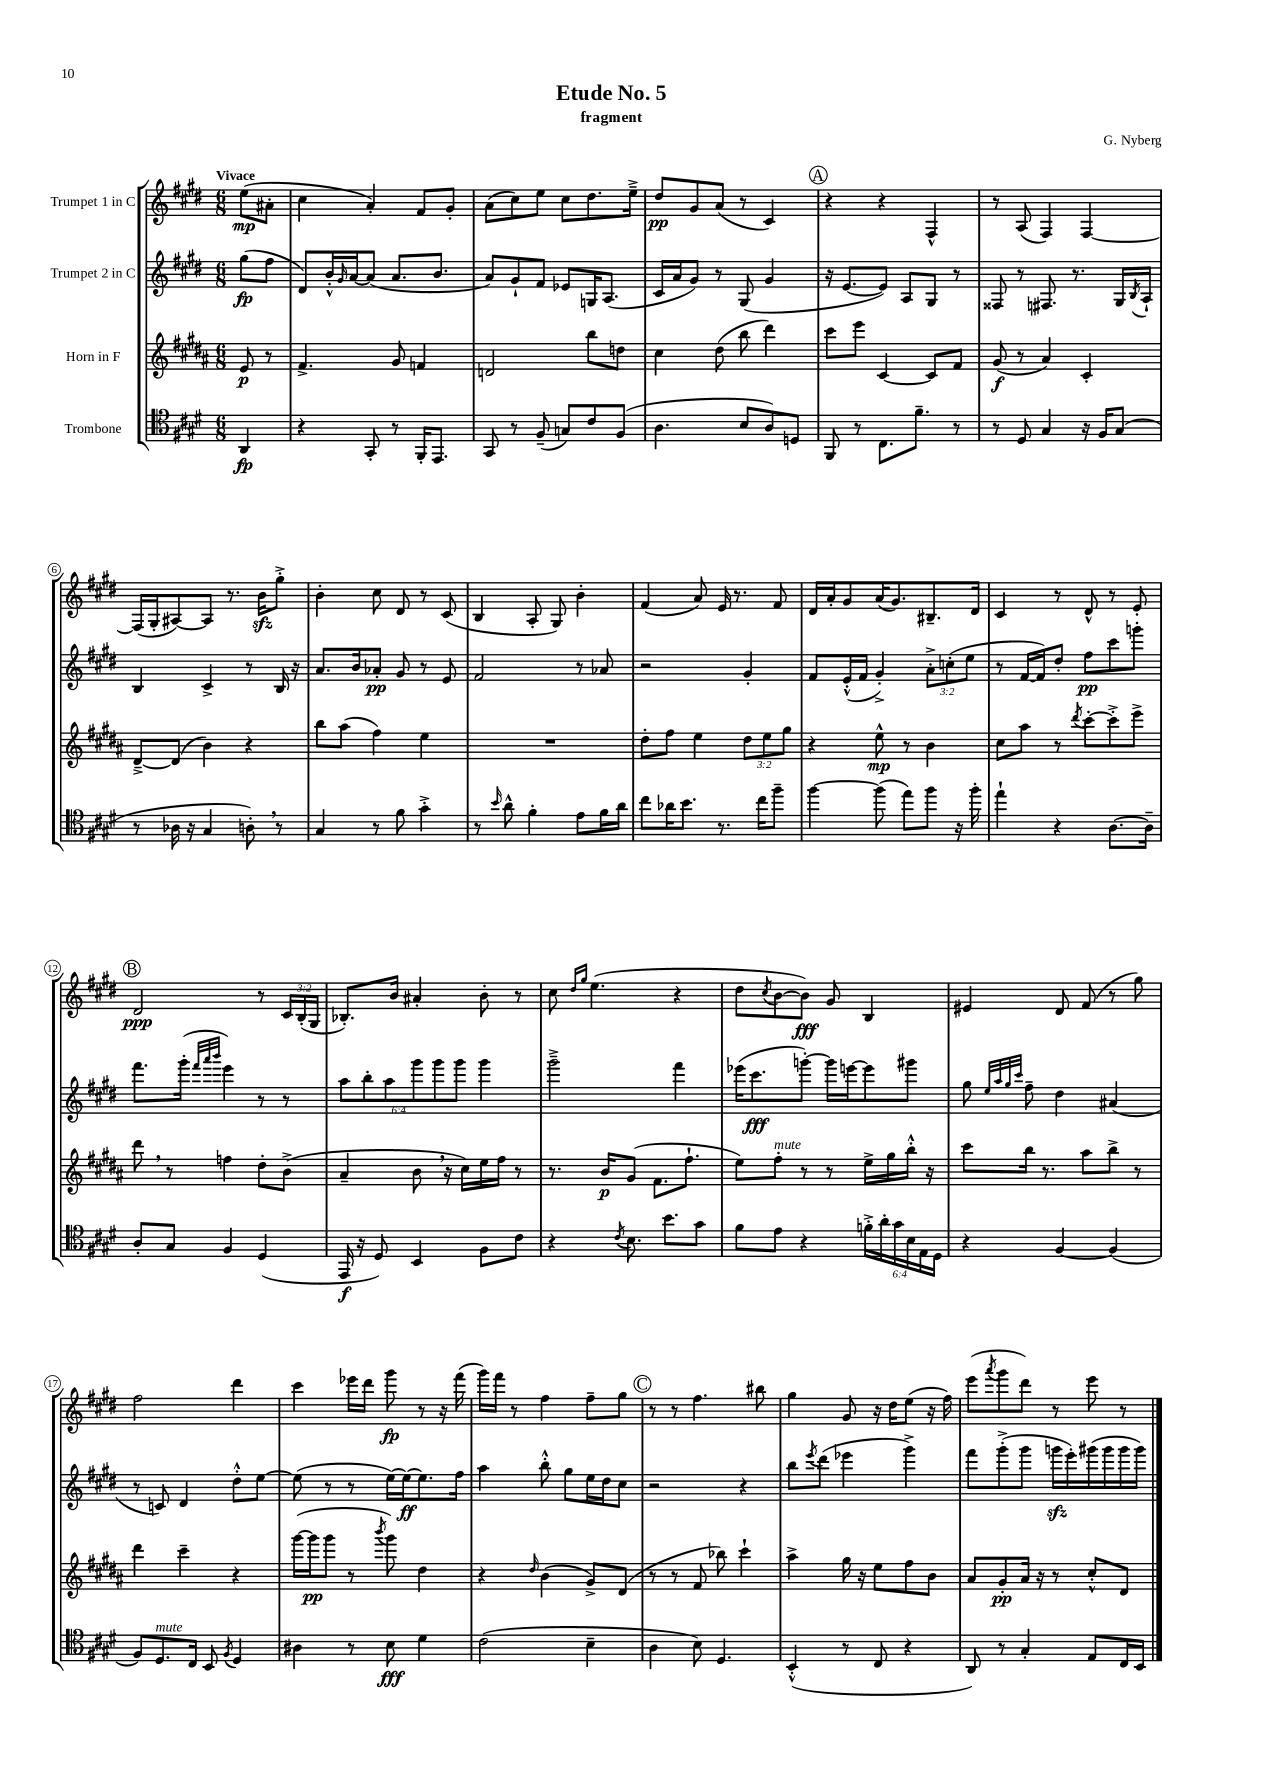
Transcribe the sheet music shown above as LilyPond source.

\header { title = "Etude No. 5" composer = "G. Nyberg" subtitle = "fragment" }
<<
\new StaffGroup <<
\new Staff = "s0" \with { instrumentName = "Trumpet 1 in C" } {
    \clef treble \key e \major \numericTimeSignature \time 6/8 \override Staff.TupletNumber.text = #tuplet-number::calc-fraction-text \partial 4 \tempo "Vivace"
    e''8\mp( ais'8-. |
    cis''4 a'4-.) fis'8 gis'8-. |
    a'8( cis''8) e''8 cis''8 dis''8. e''16---> |
    dis''8\pp gis'8 a'8( r8 cis'4) |
    \mark \markup { \circle "A" } r4 r4 fis4-^ |
    r8 a8( fis4) fis4~ |
    fis16( gis16-. ais8~) ais8 r8. b'16\sfz gis''8-.-> |
    b'4-. cis''8 dis'8 r8 cis'8( |
    b4 a8-. gis8) b'4-. |
    fis'4( a'8) e'16 r8. fis'8 |
    dis'16 a'16-. gis'8 a'16( gis'8.) bis8.-- dis'16 |
    cis'4 r8 dis'8-^ r8 e'8-. |
    \mark \markup { \circle "B" } dis'2\ppp r8 \tuplet 3/2 { cis'16 b16-.( gis16 } |
    bes8.-.) b'16 ais'4-. b'8-. r8 |
    cis''8 \grace { dis''16 gis''16 } e''4.( r4 |
    dis''8 \acciaccatura { cis''8 } b'8~ b'8\fff) gis'8 b4 |
    eis'4 dis'8 fis'8( r8 gis''8) |
    fis''2 dis'''4 |
    cis'''4 ees'''16 dis'''16 gis'''8\fp r8 r16 fis'''16( |
    gis'''16) fis'''16 r8 fis''4 fis''8-- gis''8 |
    \mark \markup { \circle "C" } r8 r8 fis''4. bis''8 |
    gis''4 gis'8 r16 dis''16 e''8( r16 fis''16) |
    e'''8( \acciaccatura { a'''8 } gis'''8 dis'''8) r8 e'''8 r8 \bar "|." |
}
\new Staff = "s1" \with { instrumentName = "Trumpet 2 in C" } {
    \clef treble \key e \major \numericTimeSignature \time 6/8 \override Staff.TupletNumber.text = #tuplet-number::calc-fraction-text \partial 4
    gis''8\fp( fis''8 |
    dis'8) b'16-.-^ \grace { gis'16 } a'16~ a'8( a'8. b'8. |
    a'8) gis'8-! fis'8 ees'8 g16 a8.( |
    cis'16 a'16 gis'8) r8 gis8( gis'4 |
    \mark \markup { \circle "A" } r16 e'8.~ e'8) a8 gis8 r8 |
    fisis8 r8 fis8. r8. gis16 \acciaccatura { b8 } a16-! |
    b4 cis'4-> r8 b16 r16 |
    a'8. b'16 aes'8-.\pp gis'8 r8 e'8 |
    fis'2 r8 aes'8 |
    r2 gis'4-. |
    fis'8 e'16-.-^( fis'16 gis'4-.->) \tuplet 3/2 { a'8-.-> c''8-.( e''8 } |
    r8 fis'16~ fis'16) dis''8-. fis''8\pp cis'''8 g'''8-. |
    \mark \markup { \circle "B" } fis'''8. gis'''16-.( \grace { fis'''32 a'''32 b'''32 } e'''4) r8 r8 |
    \tuplet 6/4 { a''8 b''8-. a''8 gis'''8 gis'''8 gis'''8 } gis'''4 |
    gis'''2---> fis'''4 |
    ees'''16( cis'''8.\fff g'''8~-.) g'''16 e'''16~ e'''8 gis'''8 |
    gis''8 \grace { e''32 a''32 gis''32 cis'''32 } fis''8-- dis''4 ais'4( |
    r8 c'8) dis'4 dis''8-.-^ e''8~ |
    e''8( r8 r8 e''16~) e''16~\ff e''8. fis''16 |
    a''4 b''8-.-^ gis''8 e''16 dis''16 cis''8 |
    \mark \markup { \circle "C" } r2 r4 |
    b''8 \acciaccatura { e'''8 } dis'''8( ees'''4 gis'''4->) |
    fis'''8 gis'''8-.->( gis'''8 g'''16\sfz e'''16-.) gis'''16( gis'''16 gis'''16 gis'''16) \bar "|." |
}
\new Staff = "s2" \with { instrumentName = "Horn in F" } {
    \clef treble \key b \major \numericTimeSignature \time 6/8 \override Staff.TupletNumber.text = #tuplet-number::calc-fraction-text \partial 4
    e'8\p r8 |
    fis'4.-> gis'8 f'4 |
    d'2 b''8 d''8 |
    cis''4 dis''8( b''8 dis'''4) |
    \mark \markup { \circle "A" } cis'''8 e'''8 cis'4~ cis'8 fis'8 |
    gis'8\f( r8 ais'4) cis'4-. |
    dis'8~---> dis'8( b'4) r4 |
    b''8 ais''8( fis''4) e''4 |
    R2. |
    dis''8-. fis''8 e''4 \tuplet 3/2 { dis''8 e''8 gis''8 } |
    r4 e''8-^\mp r8 b'4 |
    cis''8 ais''8 r8 \acciaccatura { dis'''8 } cis'''8~-. cis'''8-.-> e'''8-> |
    \mark \markup { \circle "B" } dis'''8 \breathe r8 f''4 dis''8-. b'8->( |
    ais'4-- b'8 \breathe r16 cis''16) e''16 fis''16 r8 |
    r8. b'16\p gis'8( fis'8. fis''8.-! |
    e''8) fis''8-.^\markup { \italic "mute" } r8 r8 e''16-> gis''16 b''16-.-^ r16 |
    cis'''8 b''16 r8. ais''8 b''8-> r8 |
    dis'''4 cis'''4-- r4 |
    gis'''16~( gis'''16\pp gis'''8 r8 \acciaccatura { b'''8 } gis'''8) dis''4 |
    r4 \grace { dis''16 } b'4( gis'8->) dis'8( |
    \mark \markup { \circle "C" } r8 r8 fis'8 bes''8) cis'''4-! |
    ais''4-> gis''16 r16 e''8 fis''8 b'8 |
    ais'8 gis'8-.\pp ais'16 r16 r8 cis''8-.-^ dis'8 \bar "|." |
}
\new Staff = "s3" \with { instrumentName = "Trombone" } {
    \clef tenor \key e \major \numericTimeSignature \time 6/8 \override Staff.TupletNumber.text = #tuplet-number::calc-fraction-text \partial 4
    a,4\fp |
    r4 gis,8-. r8 fis,16-. e,8. |
    gis,8 r8 fis8--( g8) cis'8 fis8( |
    a4. b8 a8) d8 |
    \mark \markup { \circle "A" } fis,8 r8 cis8. fis'8.-- r8 |
    r8 dis8 gis4 r16 fis16 gis8( |
    r8 aes16 r16 gis4 a8-.) \breathe r8 |
    gis4 r8 fis'8 gis'4-.-> |
    r8 \grace { b'16 } a'8-^ fis'4-. e'8 fis'16 a'16 |
    cis''8 aes'16 b'8. r8. cis''16 fis''8-- |
    fis''4~ fis''8( e''8) fis''8 r16 fis''16-. |
    e''4-! r4 a8.~ a16-- |
    \mark \markup { \circle "B" } a8-. gis8 fis4 dis4( |
    e,16\f r16 dis8) b,4 fis8 cis'8 |
    r4 \acciaccatura { cis'8 } b8. b'8. gis'8 |
    fis'8 e'8 r4 \tuplet 6/4 { f'16-.-> a'16-. gis'16 b16 e16 dis16 } |
    r4 fis4~ fis4( |
    fis8) dis8.^\markup { \italic "mute" } cis16 b,8 \acciaccatura { fis8 } dis4 |
    ais4 r8 b8\fff dis'4 |
    cis'2( b4-- |
    \mark \markup { \circle "C" } a4 b8) dis4. |
    b,4-.-^( r8 cis8 r4 |
    a,8) r8 gis4-. e8 cis16 b,16 \bar "|." |
}
>>
>>
\layout { \context { \Score \override BarNumber.stencil = #(make-stencil-circler 0.1 0.3 ly:text-interface::print) } }
